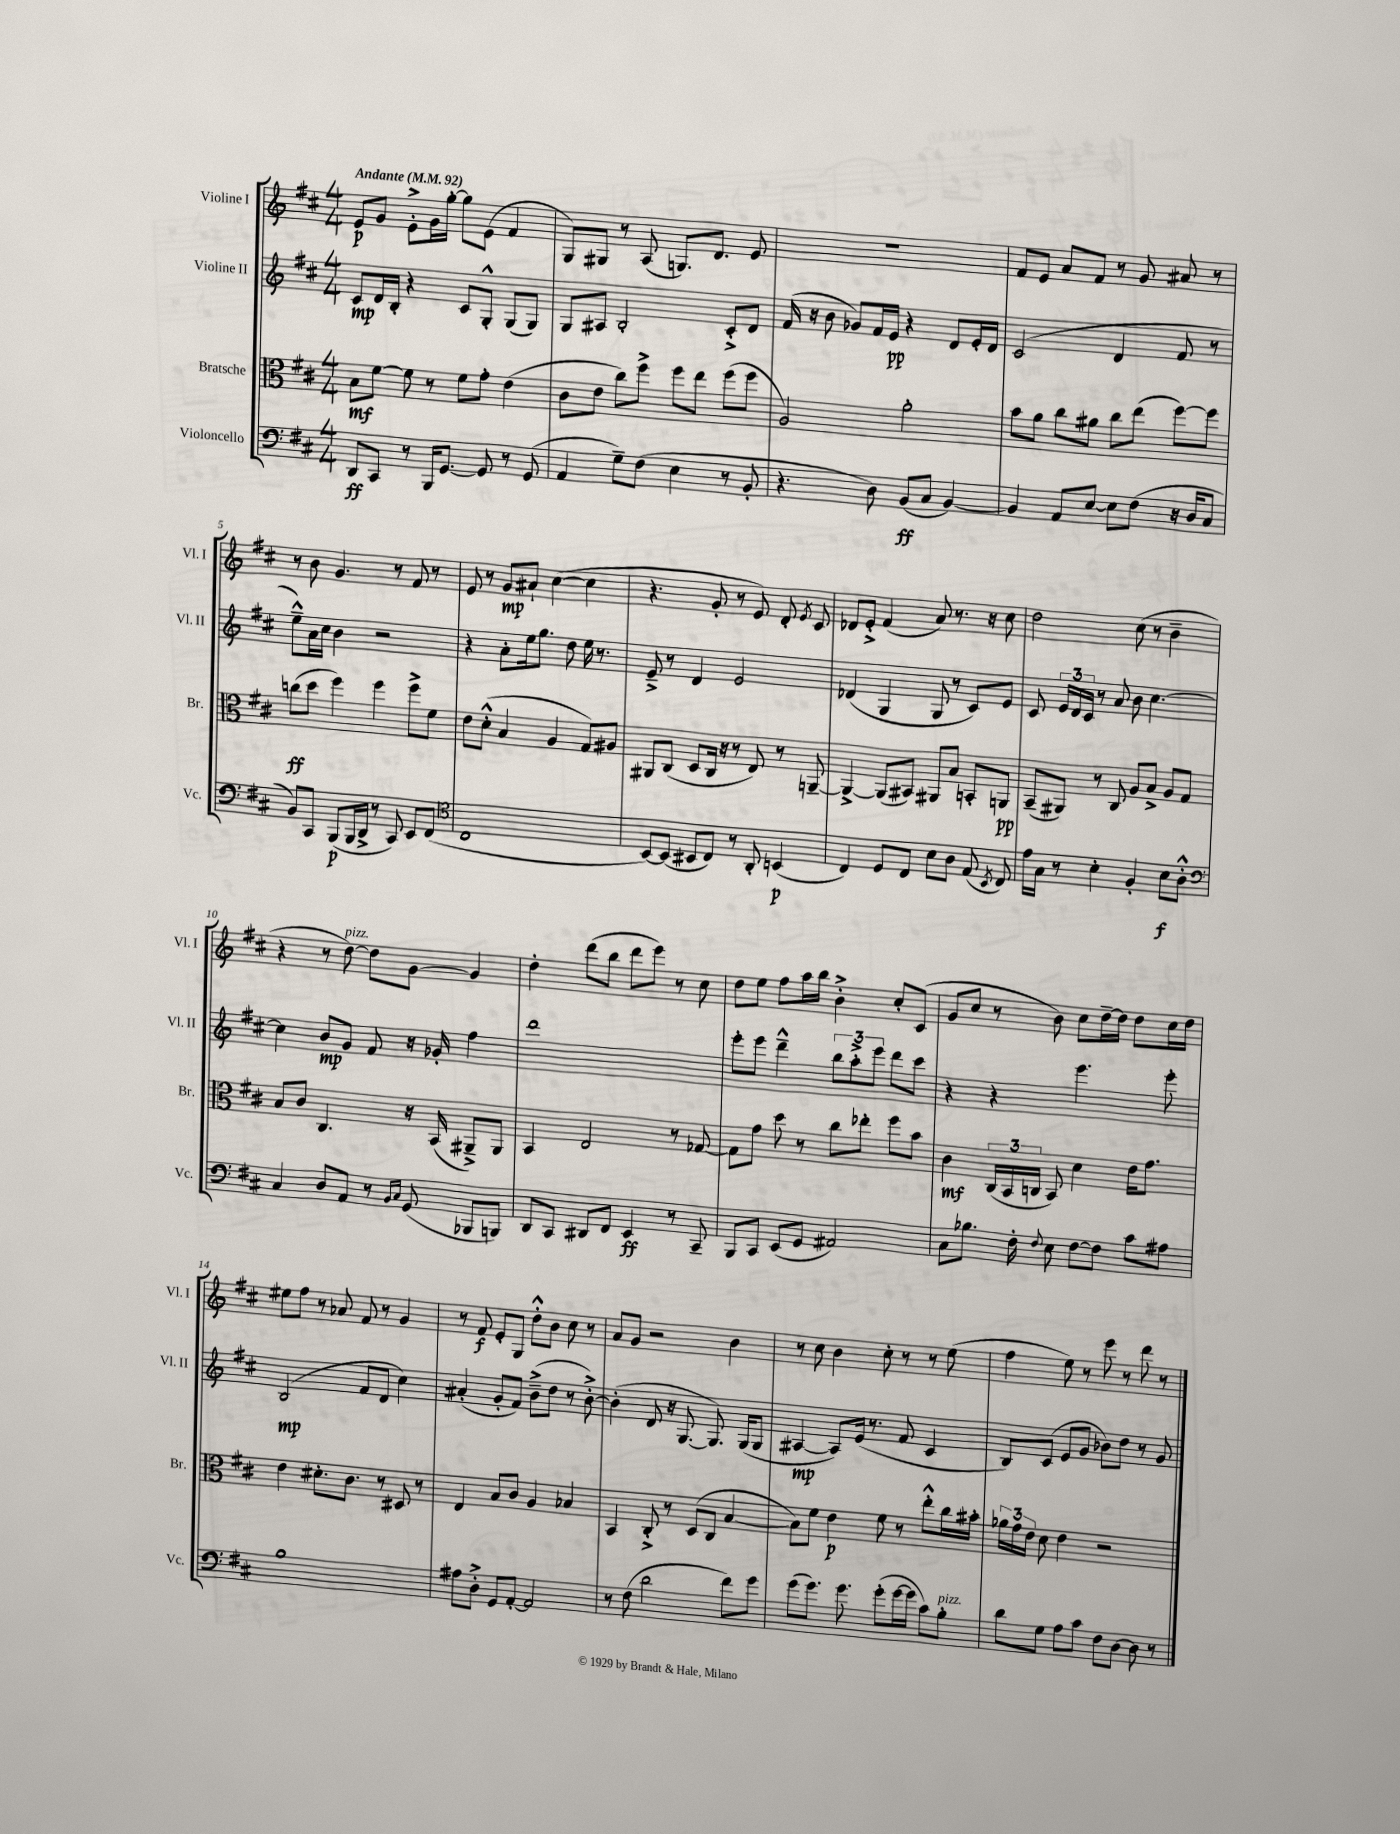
<<
\new StaffGroup <<
\new Staff = "s0" \with { instrumentName = "Violine I" shortInstrumentName = "Vl. I" } {
    \clef treble \key d \major \numericTimeSignature \time 4/4 \tempo "Andante" 4 = 92
    \autoBeamOff e'8[\p g'8] e'8[-.-> g'16 g''16]~-. g''8[ e'8]( fis'4 |
    g8[) gis8] r8 a8( g8.[) d'8.] e'8 |
    R1 |
    fis'8[ e'8] a'8[ fis'8] r8 g'8 ais'8 r8 |
    r8 b'8 g'4. r8 fis'8 r8 |
    e'8 r8 g'8[\mp ais'8]-! cis''4~( cis''4 |
    r4. g'8-. r8 e'8) d'8-. \acciaccatura { e'8 } cis'8 |
    des'8[ e'8]-.-> fis'4( a'8) r8. r16 cis''8 |
    d''2 cis''8( r8 b'4-- |
    r4 r8 d''8~^\markup { \italic "pizz." }) d''8[ g'8]~ g'4 |
    d''4-. d'''8[( b''8] d'''8[ e'''8]) r8 cis''8 |
    d''8[ e''8] fis''8[ a''16 b''16] b'4-.-> cis''8[-. cis'8]( |
    g'8[ cis''8] r8 b'8) cis''8[ d''16~-- d''16] d''8[ cis''16 d''16] |
    eis''8[ fis''8] r8 aes'8 fis'8 r8 g'4 |
    r8 fis'8\f e'8[-. g8] d''8[-.-^ b'8] cis''8 r8 |
    a'8[ g'8] r2 b'4 |
    r8 cis''8 b'4 cis''8-. r8 r8 e''8( |
    fis''4 e''8) r8 e'''8 r8 d'''8 r8 \bar "|." |
}
\new Staff = "s1" \with { instrumentName = "Violine II" shortInstrumentName = "Vl. II" } {
    \clef treble \key d \major \numericTimeSignature \time 4/4
    \autoBeamOff cis'8[\mp d'16 b16]-. r4 cis'8[ g8]-.-^ g8[( g8]) |
    g8[ ais8] b2-. cis'8[-.-> d'8] |
    fis'16( r16 b'8 ges'8[) fis'16 e'16]\pp r4 d'8[ e'16-. d'16] |
    cis'2( d'4 fis'8 r8 |
    e''8[---^) a'16 cis''16] b'4 r2 |
    r4 a'8[-. e''16 g''8.] d''8 e''16 r8. |
    e'8---> r8 d'4 e'2 |
    des'4( g4 g8 r8 cis'8[) e'8] |
    cis'8 \tuplet 3/2 { e'16[ d'16 cis'16] } r8 a'8 b'8 cis''4.~ |
    cis''4 b'8[\mp g'8] fis'8 r16 ges'16-. fis''4 |
    d'''1 |
    e'''8[-. e'''8] d'''4---^ \tuplet 3/2 { b''8[ a''8-.-> e'''8] } d'''8[ cis'''8] |
    r4 r4 e'''4. e'''8-. |
    b2\mp( fis'8[ d'8] cis''4) |
    ais'4-.( g'8[-. fis'8]) b'8[--->( d''8] r8 b'8~-.->) |
    b'4-.( d'8 r16 g8.~ g8.) g16[( g8] |
    ais4~\mp ais8[) e'16]( r8. fis'8 cis'4 |
    b8[) cis'8]( e'8[ g'8] bes'8[) d''8] r8 g'8 \bar "|." |
}
\new Staff = "s2" \with { instrumentName = "Bratsche" shortInstrumentName = "Br." } {
    \clef alto \key d \major \numericTimeSignature \time 4/4
    \autoBeamOff b8[\mf fis'8]~ fis'8 r8 fis'8[ g'8]-. e'4( |
    cis'8[ e'8] cis''8[) fis''8]-> fis''8[ e''8] fis''8[( fis''8] |
    a2) a'2-. |
    b'8[ a'8] cis''8[ ais'8] cis''8[ e''8]( fis''8[~) fis''8] |
    c''8[\ff( d''8] fis''4) fis''4 fis''8[-> fis'8] |
    e'8[ d'8]-.-^( b4 a4 g8[) ais8] |
    ais,8[ cis8]( d8[ cis16] r16 r8 e8) r8 a,8~-- |
    a,4~-> a,8[( bis,8]) ais,8[ b8] b,8[-. a,8]\pp |
    b,8[--( ais,8]) r8 cis8 a8[ b8]-> a8[ g8] |
    b8[ cis'8] cis4. r16 b,16( ais,8[--->) ais,8] |
    b,4 e2 r8 ges8~ |
    ges8[ g'8] d''8 r8 cis''8[ ees''8]-. fis''8[ b'8] |
    cis'4\mf \tuplet 3/2 { cis16[( b,16 c16] } b,8) d'4 e'16[ g'8.] |
    e'4 dis'8.[-. cis'8.] r8 dis8 r8 |
    e4 b8[ cis'8] a4 bes4 |
    b,4 cis8-.-> r8 d8[( cis8] b4~ |
    b8[) fis'8] e'4\p fis'8 r8 e''8[-.-^ cis''16 bis'16]-. |
    \tuplet 3/2 { aes'16[ g'16 e'16] } d'8 e'4 r2 \bar "|." |
}
\new Staff = "s3" \with { instrumentName = "Violoncello" shortInstrumentName = "Vc." } {
    \clef bass \key d \major \numericTimeSignature \time 4/4
    \autoBeamOff d,8[\ff cis,8] r8 b,,16[ g,8.]~ g,8 r8 g,8( |
    a,4 g8[--) fis8]( e4 r8 b,8-. |
    r4. d8) b,8[\ff( cis8] b,4~) |
    b,4 a,8[ e8]~ e8[ fis8]( r16 d16[ cis8] |
    b,8[) cis,8] b,,8[\p( b,,16 d,16]-> r8 cis,8) e,8[ fis,8]( |
    \clef tenor cis1 |
    b,8[~) b,8]( bis,8[ cis8]) r8 a,8-. b,4\p( |
    cis4) d8[ cis8] b8[ a8] e8( \acciaccatura { b,8 } cis8) |
    e'16[ g16] r8 b4-. fis4-. b8[\f a8]-.-^ |
    \clef bass cis4 d8[ a,8] r8 \grace { b,16[ cis16] } g,8( bes,,8[ b,,8]) |
    d,8[ cis,8] dis,8[ fis,8] e,4\ff r8 cis,8-- |
    b,,8[ cis,8] e,8[( g,8] ais,2) |
    cis8[ bes8.] fis16-. \appoggiatura { fis8 } e8 fis8[~ fis8] cis'8[ ais8] |
    b1 |
    ais8[ d8]-.-> g,8[ a,8]~-. a,2 |
    r8 fis8( d'2 fis'8[) g'8] |
    g'8[( g'8.]) g'8. g'8[-.( g'16~ g'16] cis'8[) b8]-.^\markup { \italic "pizz." } |
    d'8[ g8] a8[ cis'8] fis8[ d8]~ d8 r8 \bar "|." |
}
>>
>>
